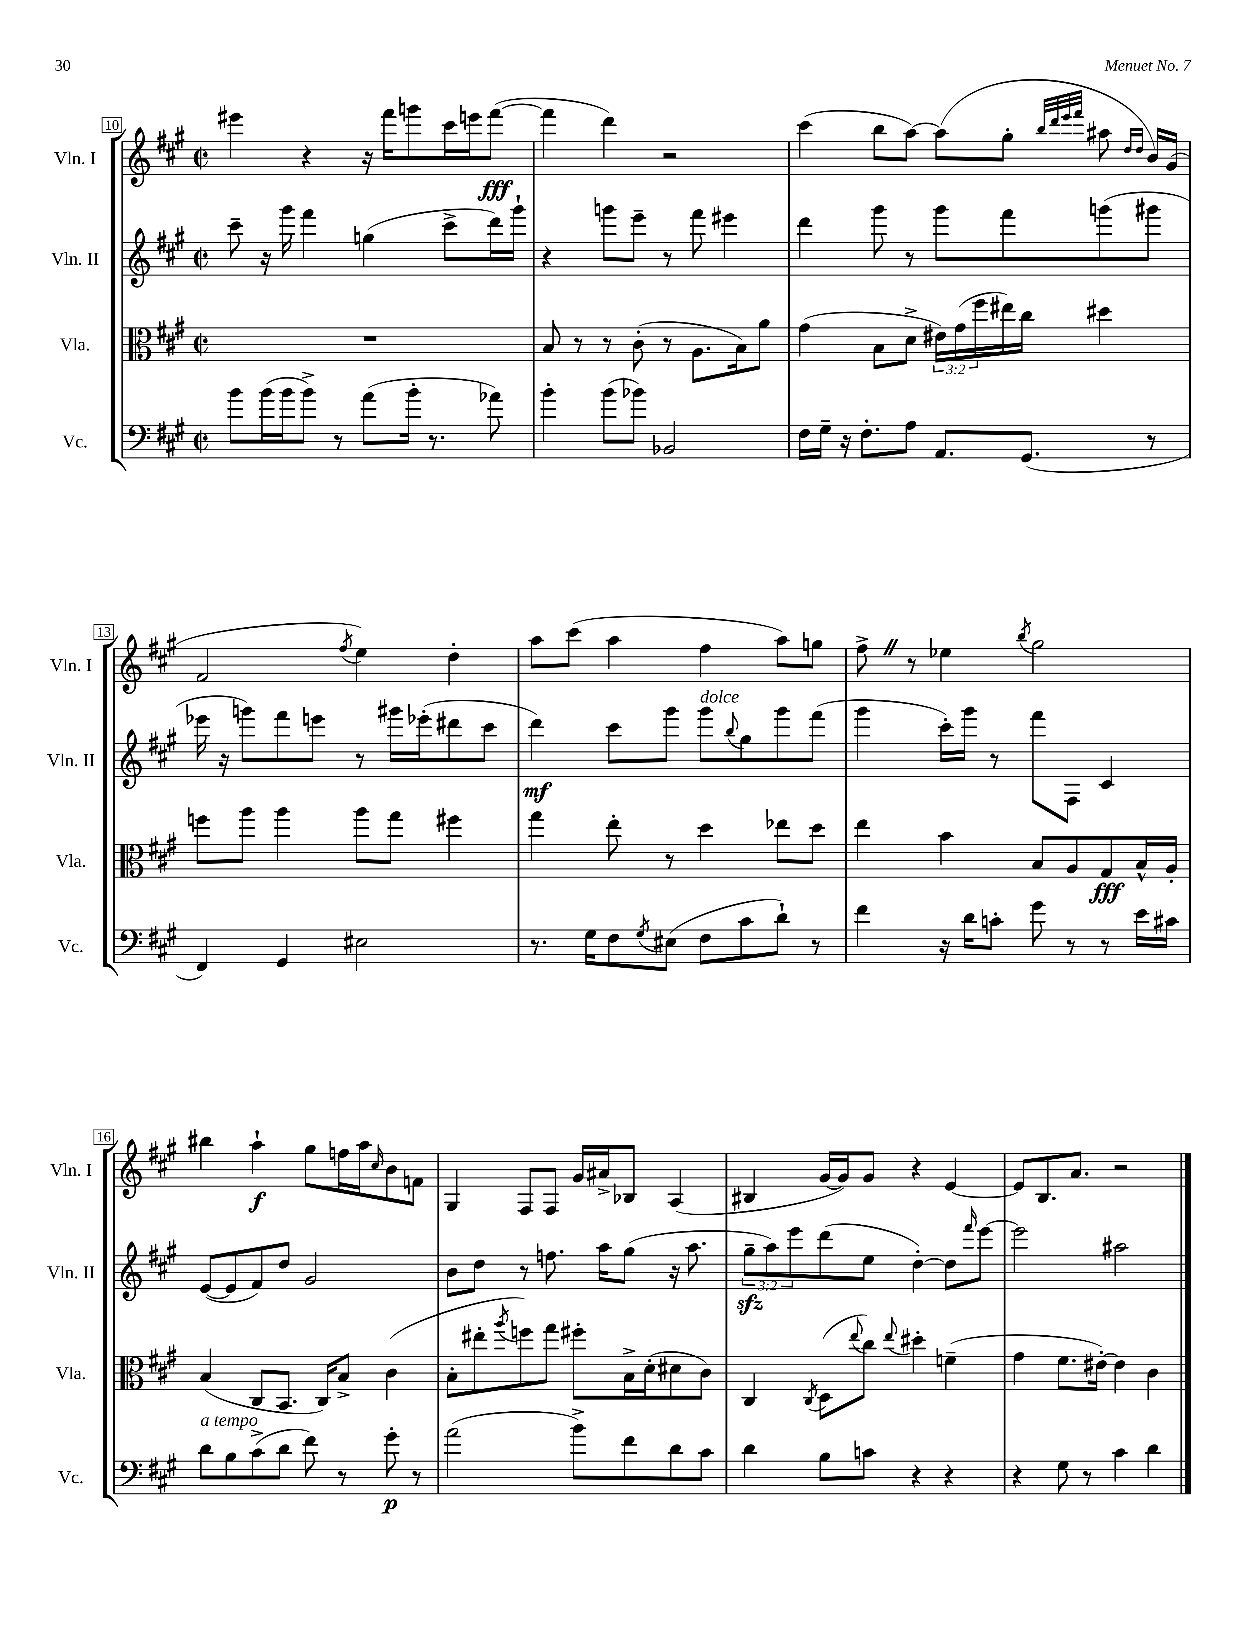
<<
\new StaffGroup <<
\new Staff = "s0" \with { instrumentName = "Vln. I" shortInstrumentName = "Vln. I" } {
    \clef treble \key a \major \defaultTimeSignature \time 2/2
    eis'''4 r4 r16 fis'''16 g'''8 cis'''16 e'''16 fis'''8~\fff( |
    fis'''4 d'''4) r2 |
    cis'''4( b''8 a''8~) a''8( gis''8-. \grace { b''32 d'''32 e'''32 fis'''32 } ais''8 \grace { d''16 d''16 } b'16) gis'16( |
    fis'2 \acciaccatura { fis''8 } e''4) d''4-. |
    a''8 cis'''8( a''4 fis''4 a''8) g''8 |
    fis''8-> \once \override BreathingSign.text = \markup { \musicglyph "scripts.caesura.straight" } \breathe r8 ees''4 \acciaccatura { b''8 } gis''2 |
    bis''4 a''4-!\f gis''8 f''16 a''16 \grace { cis''16 } b'8 f'8 |
    gis4 fis8 fis8 gis'16 ais'16-> bes8 a4( |
    bis4 gis'16~ gis'16) gis'8 r4 e'4~ |
    e'8 b8. a'8. r2 \bar "|." |
}
\new Staff = "s1" \with { instrumentName = "Vln. II" shortInstrumentName = "Vln. II" } {
    \clef treble \key a \major \defaultTimeSignature \time 2/2 \override Staff.TupletNumber.text = #tuplet-number::calc-fraction-text
    cis'''8-- r16 gis'''16 fis'''4 g''4( cis'''8-> d'''16) gis'''16-! |
    r4 g'''8 e'''8-- r8 fis'''8 eis'''4 |
    d'''4 gis'''8 r8 gis'''8 fis'''8 g'''8( gis'''8 |
    ees'''16 r16 g'''8) fis'''8 e'''8 r8 gis'''16 ees'''16-.( dis'''8 cis'''8 |
    d'''4\mf) cis'''8 gis'''8 gis'''8^\markup { \italic "dolce" } \appoggiatura { b''8 } gis''8 gis'''8 fis'''8( |
    gis'''4 cis'''16-.) gis'''16 r8 fis'''8 fis8 cis'4 |
    e'8~( e'8 fis'8) d''8 gis'2 |
    b'8 d''8 r8 f''8. a''16 gis''8( r16 a''8. |
    \tuplet 3/2 { gis''8--\sfz a''8) e'''8 } d'''8( e''8 d''4~-.) d''8 \grace { fis'''16 } e'''8~ |
    e'''2 ais''2 \bar "|." |
}
\new Staff = "s2" \with { instrumentName = "Vla." shortInstrumentName = "Vla." } {
    \clef alto \key a \major \defaultTimeSignature \time 2/2 \override Staff.TupletNumber.text = #tuplet-number::calc-fraction-text
    R1 |
    b8 r8 r8 cis'8-.( r8 a8. b16) a'8 |
    gis'4( b8 d'8-> \tuplet 3/2 { eis'16) gis'16( fis''16 } eis''16) cis''16 dis''4 |
    f''8 a''8 a''4 a''8 gis''8 fis''4 |
    gis''4 e''8-. r8 d''4 ees''8 d''8 |
    e''4 b'4 b8 a8 gis8\fff b16-^ a16-. |
    b4( cis8 b,8. cis16) b8-> cis'4( |
    b8-. eis''8-. \acciaccatura { a''8 } f''8) gis''8 fis''8-. b16-> d'16-.( dis'8 cis'8) |
    cis4 \acciaccatura { cis8 } d8( \appoggiatura { e''8 } cis''8) \appoggiatura { e''8 } dis''4-. f'4--( |
    gis'4 fis'8. eis'16~-.) eis'4 cis'4 \bar "|." |
}
\new Staff = "s3" \with { instrumentName = "Vc." shortInstrumentName = "Vc." } {
    \clef bass \key a \major \defaultTimeSignature \time 2/2
    b'8 b'16( b'16 b'8->) r8 a'8( b'16-. r8. aes'8) |
    b'4-. b'8( bes'8) bes,2 |
    fis16 gis16-- r16 fis8.-. a8 a,8. gis,8.( r8 |
    fis,4) gis,4 eis2 |
    r8. gis16 fis8 \acciaccatura { gis8 } eis8( fis8 cis'8 d'8-!) r8 |
    fis'4 r16 d'16 c'8-. gis'8 r8 r8 e'16 cis'16 |
    d'8^\markup { \italic "a tempo" } b8 cis'8->( d'8 fis'8) r8 gis'8-.\p r8 |
    a'2( b'8->) fis'8 d'8 cis'8 |
    d'4 b8 c'8 r4 r4 |
    r4 gis8 r8 cis'4 d'4 \bar "|." |
}
>>
>>
\layout { \context { \Score currentBarNumber = #10 \override BarNumber.stencil = #(make-stencil-boxer 0.1 0.3 ly:text-interface::print) } }
